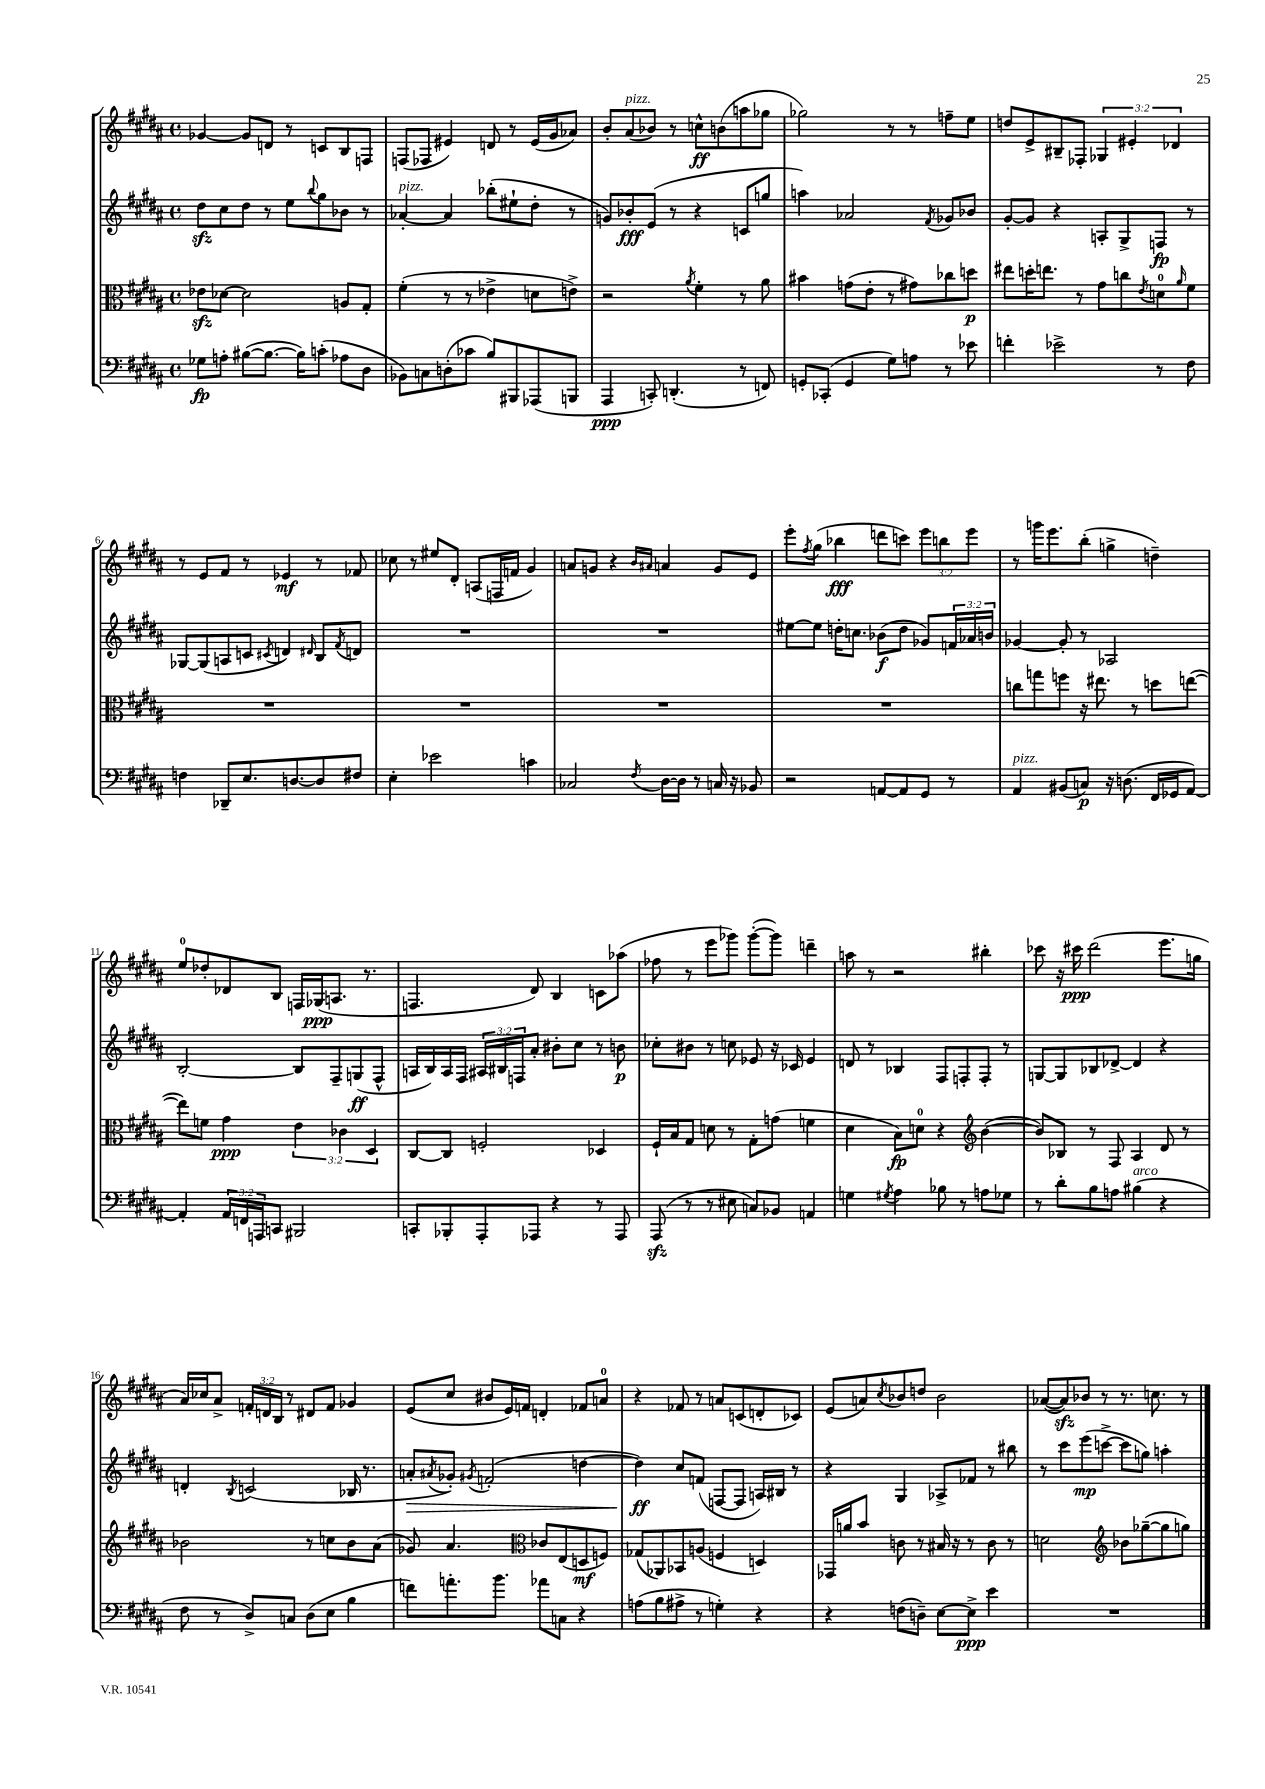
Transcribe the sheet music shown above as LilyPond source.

<<
\new StaffGroup <<
\new Staff = "s0" {
    \clef treble \key b \major \defaultTimeSignature \time 4/4 \override Staff.TupletNumber.text = #tuplet-number::calc-fraction-text
    ges'4~ ges'8 d'8 r8 c'8 b8 f8 |
    f8( fes8 eis'4) d'8 r8 eis'16( gis'16 aes'8) |
    b'8-. ais'8^\markup { \italic "pizz." }( bes'8) r8 c''8-^\ff b'8( a''8 ges''8 |
    ges''2) r8 r8 f''8-- e''8 |
    d''8 e'8-> bis8-- fes8-. \tuplet 3/2 { ges4 eis'4-. des'4 } |
    r8 e'8 fis'8 r8 ees'4\mf r8 fes'8 |
    ces''8 r8 eis''8 dis'8-. a8( f16 f'16 gis'4) |
    a'8 g'8 r4 \grace { b'16 ais'16 } a'4 g'8 e'8 |
    e'''8-. \acciaccatura { fis''8 } gis''8( bes''4\fff d'''8 c'''8) \tuplet 3/2 { e'''8 b''8 e'''8 } |
    r8 g'''16 e'''8. b''8-.( g''4-> d''4--) |
    e''8-0 des''8-. des'8 b8 f16 ges16\ppp( a8. r8. |
    f4. dis'8) b4 c'8 aes''8( |
    fes''8 r8 e'''8 ges'''8) ges'''8~-.( ges'''8) d'''4-- |
    a''8 r8 r2 bis''4-. |
    ces'''8 r16 cis'''16\ppp dis'''2( e'''8. g''16 |
    ais'16) ces''16 ais'8-> \tuplet 3/2 { f'16-. d'16 b16 } r8 dis'8 f'8 ges'4 |
    e'8( cis''8 bis'8 e'16) f'16 d'4-. fes'8 a'8-0 |
    r4 fes'8 r8 a'8 c'8( d'8-. ces'8) |
    e'8( a'8) \acciaccatura { cis''8 } bes'8 d''8 bes'2 |
    aes'8~( aes'8\sfz) bes'8 r8 r8. c''8. r8 \bar "|." |
}
\new Staff = "s1" {
    \clef treble \key b \major \defaultTimeSignature \time 4/4 \override Staff.TupletNumber.text = #tuplet-number::calc-fraction-text
    dis''8\sfz cis''8 dis''8 r8 e''8 \appoggiatura { b''8 } gis''8 bes'8 r8 |
    aes'4~-.^\markup { \italic "pizz." } aes'4 bes''8-.( eis''8-! dis''8-. r8 |
    g'8) bes'8-.\fff e'8( r8 r4 c'8 g''8 |
    a''4) aes'2 \acciaccatura { fis'8 } ges'8 bes'8 |
    gis'8~-. gis'8 r4 a8-. gis8-> f8\fp r8 |
    ges8~ ges8( a8 c'8 \acciaccatura { cis'8 } d'4) \grace { dis'16 } b8 \acciaccatura { fis'8 } d'8 |
    R1 |
    R1 |
    eis''8~ eis''8 d''16-. c''8. bes'8\f( d''8 ges'8) \tuplet 3/2 { f'16 aes'16 b'16 } |
    ges'4~ ges'8-. r8 aes2 |
    b2~-. b8 fis8-- g8\ff( fis8-^ |
    a16 b16) a16 fis16 \tuplet 3/2 { ais16 bis16 f16 } ais'8-. bis'8-. cis''8 r8 b'8\p |
    ces''8-. bis'8 r8 c''8 ees'8 r16 ces'16 ees'4 |
    d'8 r8 bes4 fis8 f8-. f8-. r8 |
    g8~ g8 bes8 des'8~-> des'4 r4 |
    d'4-. \acciaccatura { b8 } c'2( bes16 r8. |
    a'8-.\> \acciaccatura { ais'8 } ges'8-.) \acciaccatura { gis'8 } f'2-.( d''4~ |
    d''4\ff\!) cis''8 f'8( f8~ f8 a16) bis16 r8 |
    r4 gis4 aes8-> fes'8 r8 bis''8 |
    r8 cis'''8 e'''8\mp( c'''8~-> c'''8 g''8) a''4-. \bar "|." |
}
\new Staff = "s2" {
    \clef alto \key b \major \defaultTimeSignature \time 4/4 \override Staff.TupletNumber.text = #tuplet-number::calc-fraction-text
    ees'8\sfz des'8~ des'2 a8 gis8-. |
    fis'4-.( r8 r8 ees'4-> d'8 e'8->) |
    r2 \acciaccatura { ais'8 } fis'4-. r8 ais'8 |
    bis'4 g'8( e'8-. r8 gis'8) ces''8 d''8\p |
    eis''8 d''16-. e''8. r8 gis'8 c''8 \acciaccatura { e'8 } d'8-0 \grace { ais'16 } fis'8 |
    R1 |
    R1 |
    R1 |
    R1 |
    c''8 g''8 f''8 r16 eis''8. r8 d''8 e''8~( |
    e''8) f'8 gis'4\ppp \tuplet 3/2 { e'4 ces'4 dis4 } |
    cis8~ cis8 f2-. des4 |
    fis16-! b16 gis8 d'8 r8 gis8-. g'8( f'4 |
    dis'4 b8\fp) d'8-0 r4 \clef treble b'4~( |
    b'8) bes8 r8 fis8 ais4 dis'8 r8 |
    bes'2 r8 c''8 bes'8 ais'8( |
    ges'8) ais'4. \clef alto ces'8 e8( d8\mf f8) |
    ges8( aes,8) bes,8 a8( f4 d4) |
    ges,16 a'16 b'8 c'8 r8 bis16 r16 r8 c'8 r8 |
    d'2 \clef treble bes'8 ges''8~--( ges''8 g''8) \bar "|." |
}
\new Staff = "s3" {
    \clef bass \key b \major \defaultTimeSignature \time 4/4 \override Staff.TupletNumber.text = #tuplet-number::calc-fraction-text
    ges8\fp a8-. bis8~( bis8.~ bis16) c'8-.( aes8 dis8 |
    bes,8) c8 d8-.( ces'8 b8) bis,,8 aes,,8( b,,8 |
    ais,,4\ppp c,8-.) d,4.-.( r8 f,8) |
    g,8-. ces,8-.( g,4 gis8) a8 r8 ees'8 |
    f'4-. ees'2-> r8 fis8 |
    f4 des,8-- e8. d8.~ d8 fis8 |
    e4-. ees'2 c'4 |
    ces2 \acciaccatura { fis8 } dis16~ dis16 r8 c16 r16 bes,8 |
    r2 a,8~ a,8 gis,8 r8 |
    ais,4^\markup { \italic "pizz." } bis,8( c8\p) r16 d8.( fis,16 ges,16 ais,8~) |
    ais,4-. \tuplet 3/2 { ais,16 f,16 a,,16 } c,8 bis,,2 |
    c,8-. bes,,8-. ais,,8-. aes,,8 r4 r8 aes,,8 |
    ais,,8\sfz( r8 r8 eis8 c8) bes,8 a,4 |
    g4 \acciaccatura { gis8 } ais4 bes8 r8 a8 ges8 |
    r8 dis'8-. b8 a8 bis4^\markup { \italic "arco" }( r4 |
    fis8 r8 dis8->) c8 dis8( e8 b4 |
    f'8) a'8.-. b'8. aes'8 c8 r4 |
    a8( b8 ais8-> r8 g4-.) r4 |
    r4 f8( d8--) e8~ e8->\ppp e'4 |
    R1 \bar "|." |
}
>>
>>
